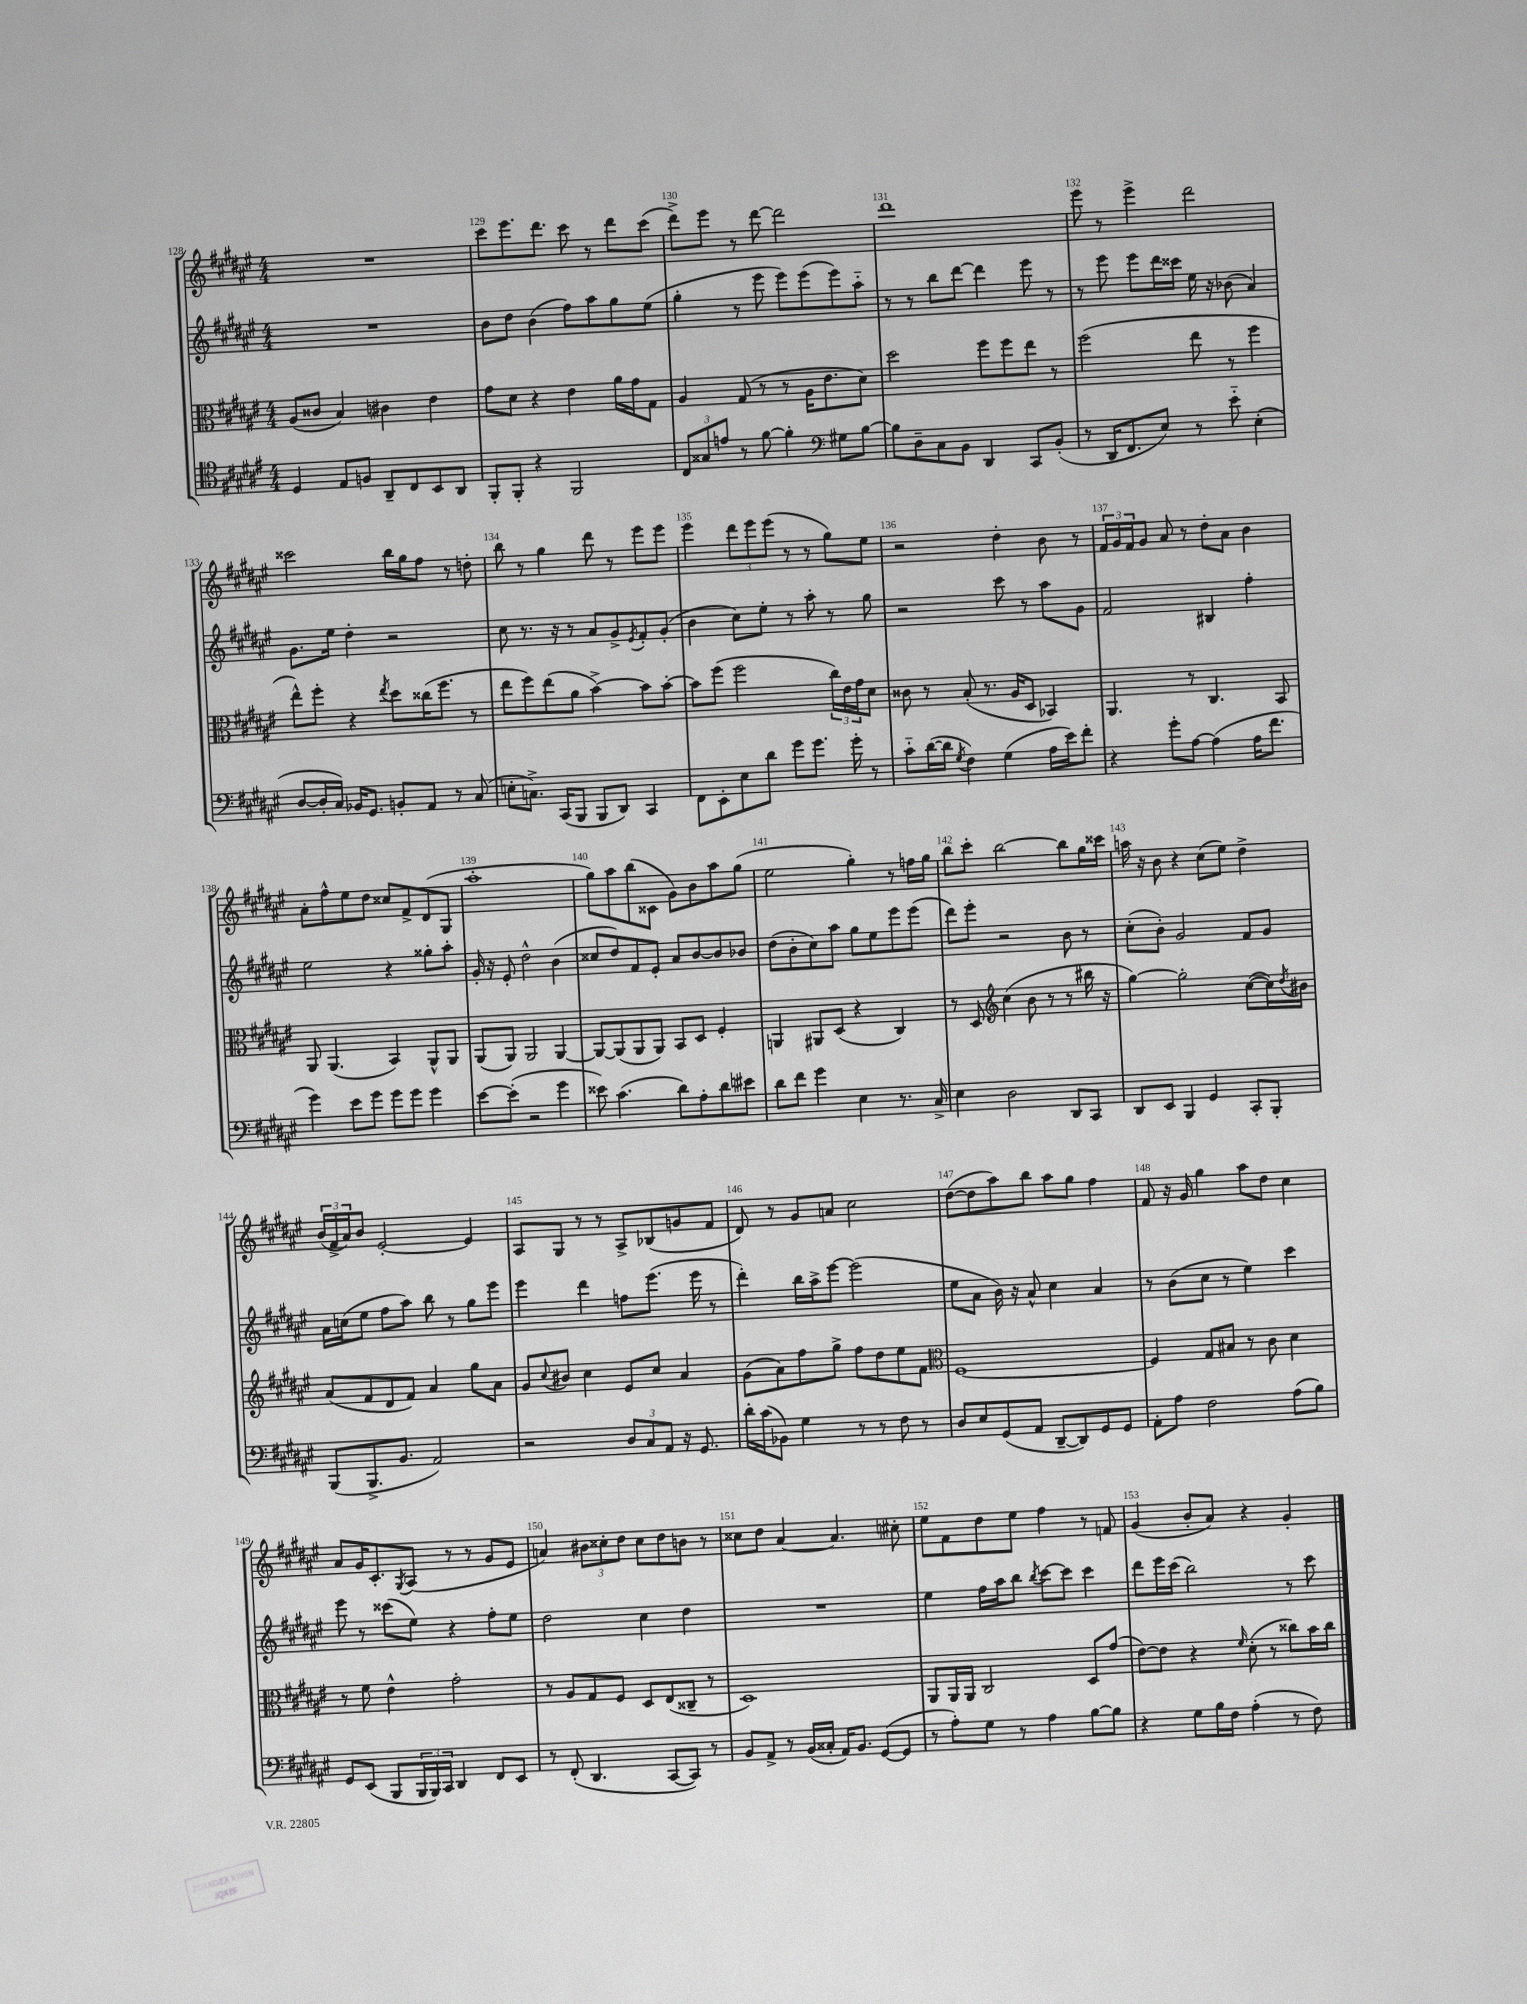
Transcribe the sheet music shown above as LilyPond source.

<<
\new StaffGroup <<
\new Staff = "s0" {
    \clef treble \key fis \major \numericTimeSignature \time 4/4
    R1 |
    cis'''8 eis'''8. dis'''8. cis'''8 r8 dis'''8 cis'''8( |
    dis'''8->) eis'''8 r8 dis'''8~ dis'''2 |
    dis'''1 |
    eis'''8 r8 eis'''4-> dis'''2 |
    cisis'''2 b''16 gis''16 fis''8 r8 d''8-. |
    b''8 r8 gis''4 dis'''8 r8 eis'''8 eis'''8 |
    eis'''4 \tuplet 3/2 { dis'''8 eis'''8 eis'''8( } r8 r8 gis''8) eis''8 |
    r2 dis''4-. b'8 r8 |
    \tuplet 3/2 { fis'16 gis'16 fis'16 } gis'8 ais'8 r8 dis''8-. ais'8 b'4 |
    ais'8-. fis''8-^ eis''8 dis''8 cisis''8 fis'8-> dis'8( gis8 |
    ais''1-. |
    gis''8) ais''8 b''8( cisis'8 gis'8) b'8 ais''8 gis''8( |
    eis''2 gis''4-.) r8 f''16 gis''16 |
    b''8 cis'''8-. b''2~ b''8 gis''16 cisis'''16 |
    a''16 r16 b'8 r4 cis''8( eis''8) dis''4-> |
    \tuplet 3/2 { b'16( fis'16-> ais'16) } b'8 eis'2~-. eis'4 |
    ais8 gis8 r8 r8 ais8-> bes8( g'8 fis'8 |
    dis'8) r8 gis'8 a'8 cis''2 |
    dis''8~( dis''8 ais''8) b''8 ais''8 gis''8 fis''4 |
    fis'8 r16 gis'16 gis''4 ais''8 dis''8 cis''4 |
    ais'8 gis'16 cis'8.-. \acciaccatura { gis8 } ais8( r8 r8 gis'8 eis'8 |
    a'4) \tuplet 3/2 { bis'8 cisis''8-. dis''8 } cisis''8 dis''8 b'8 r8 |
    cisis''8 dis''8 ais'4~ ais'4. cis''8-. |
    eis''8 fis'8 dis''8 eis''8 fis''4 r8 f'8 |
    gis'4( b'8-. ais'8) r4 gis'4-. \bar "|." |
}
\new Staff = "s1" {
    \clef treble \key fis \major \numericTimeSignature \time 4/4
    R1 |
    b'8 dis''8 b'4( fis''8) ais''8 gis''8 eis''8( |
    gis''4-. r8 eis'''8 eis'''8) eis'''8( eis'''8) ais''8-_ |
    r8 r8 b''8 dis'''8~ dis'''4 eis'''8 r8 |
    r8 eis'''8 eis'''8 dis'''16 cisis'''16 eis''16 r16 bes'8( ais'4) |
    gis'8. eis''16 dis''4-. r2 |
    cis''8 r8. r16 r8 ais'8 gis'8-> \acciaccatura { eis'8 } fis'8-. gis'8-.( |
    b'4 cis''8) eis''8-. r8 ais''8-. r8 gis''8 |
    r2 cis'''8 r8 ais''8 gis'8 |
    fis'2 bis4 fis''4-. |
    eis''2 r4 gisis''8-. ais''8-. |
    gis'16-. r16 eis'8-. dis''2-^ b'4( |
    cisis''8 dis''8) fis'8 eis'8-. ais'8 b'8~ b'8 bes'8 |
    dis''8( b'8-. cis''8) ais''8 gis''8 eis''8 eis'''8 eis'''8( |
    dis'''8) eis'''8-. r2 b'8 r8 |
    cis''8-.( b'8-.) gis'2 fis'8 gis'8 |
    ais'16 c''16( eis''8 fis''8 ais''8) b''8 r8 gis''8 eis'''8 |
    eis'''4 dis'''4 f''8 eis'''8.( eis'''16 r8 |
    dis'''4-.) b''16 ais''16-> eis'''8~ eis'''2( |
    eis''8 ais'8 b'16) r16 ais'8-^ cis''4 ais'4 |
    r8 b'8( cis''8 r8 eis''4) cis'''4 |
    eis'''8 r8 cisis'''8( eis''8) r4 fis''8-. eis''8 |
    dis''2 cis''4 dis''4 |
    R1 |
    eis''4 fis''16 ais''16 b''8 \acciaccatura { b''8 } cis'''8~ cis'''8 cis'''4 |
    dis'''8 eis'''16 cis'''16( b''2) r8 cis'''8 \bar "|." |
}
\new Staff = "s2" {
    \clef alto \key fis \major \numericTimeSignature \time 4/4
    ais8( cisis'8 b4) cis'4 eis'4 |
    gis'8 dis'8 r4 eis'4 ais'16 gis'16 gis8 |
    ais4 gis8( r8 r8 ais16 eis'8. dis'8) |
    dis''2 fis''8 fis''8 eis''8 r8 |
    fis''2( eis''8 r8 fis''4 |
    eis''8-^) fis''8-. r4 \acciaccatura { eis''8 } dis''8 cisis''16( fis''8. r8 |
    eis''8 fis''8) eis''8( ais'8 b'4~->) b'8 b'8~-. |
    b'8 fis''8( fis''2 \tuplet 3/2 { cis''16) eis'16 gis'16 } dis'8 |
    cisis'8 r8 b8-.( r8. ais16 dis8 bes,4) |
    ais,4. r8 cis4. b,8 |
    ais,8 ais,4.( b,4) ais,8-^ ais,8 |
    ais,8( ais,8) ais,2 ais,4~ |
    ais,8~ ais,8( ais,8 ais,8) b,8 dis8 fis4-. |
    a,4 ais,8 dis8( r4 cis4) |
    r8 dis8 \clef treble cis''4( b'8 r8 r8 bis''16 r16 |
    gis''4~) gis''2-. cis''8~( cis''16) \acciaccatura { dis''8 } bis'16 |
    ais'8( fis'8 dis'8 fis'8) ais'4 gis''8 ais'8 |
    gis'8 \appoggiatura { cis''8 } bis'8 cis''4 eis'8 cis''8 ais'4 |
    gis'8( ais'8) fis''8 gis''8-> fis''8 dis''8 eis''8 fis'8 |
    \clef alto fis1~ |
    fis4 gis8 bis8 r8 cis'8 dis'4 |
    r8 fis'8 eis'4-^ gis'2-. |
    r8 ais8 gis8 fis8 dis8 eis8( cisis8-- r8 |
    dis1) |
    ais,8 ais,16 ais,16 cis2 dis8 gis'8( |
    eis'8~) eis'8 r4 \grace { fis'16 } dis'8-.( r8 cisis''8) b'16 cisis''16 \bar "|." |
}
\new Staff = "s3" {
    \clef tenor \key fis \major \numericTimeSignature \time 4/4
    dis4 eis8 f8 ais,8-- cis8 b,8 ais,8 |
    fis,8-. fis,8-. r4 fis,2 |
    \tuplet 3/2 { cis8 gisis8 e'8 } r8 fis'8~ fis'4-. \clef bass gis8 b8~ |
    b8 dis8-- cis8 b,8 dis,4 cis,8 b,8-.( |
    r8 dis,16 fis,8. eis8) r8 eis'8-_ eis4-.( |
    dis8~ dis16-. cis16) bes,16 gis,8. b,8-. ais,8 r8 cis8( |
    e8-. c8.->) cis,16( b,,8 b,,8 dis,8) cis,4 |
    fis,8 eis,8-. eis8 dis'8 gis'8 gis'8. gis'16-. r8 |
    cis'8-_ dis'16~( dis'16 \acciaccatura { gis8 } fis4) gis4( ais16 eis'16) fis'8-. |
    r4 gis'8-. ais8~ ais4( ais16 fis'8. |
    gis'4) eis'8 gis'8 gis'8 gis'8 gis'4 |
    eis'8~ eis'8-.( r2 gis'4 |
    eisis'8) cis'4.( dis'8) ais8-. dis'8 eis'8 |
    dis'8 fis'8 gis'4 eis4 r8. cis16-> |
    eis4 dis2 dis,8 cis,8 |
    dis,8 eis,8 b,,4 gis,4 cis,8-. b,,8-. |
    b,,8( b,,8.-> b,8. ais,2) |
    r2 \tuplet 3/2 { dis8 cis8 ais,8 } r16 gis,8. |
    dis'16-. cis'16( bes,8) gis4 r8 r8 fis8 r8 |
    dis8 eis8 gis,8( ais,8 dis,8~-- dis,8) gis,8 gis,8 |
    ais,8-. ais8 fis2 ais8( b8) |
    gis,8 eis,8( b,,8 \tuplet 3/2 { b,,16 b,,16) cis,16 } dis,4 fis,8 eis,8 |
    r8 fis,8-.( dis,4. cis,8~ cis,8) r8 |
    b,8 ais,8-> r8 b,16( cisis16-. ais,16) b,8. gis,8~( gis,8 |
    r8 ais8-.) gis8 r8 ais4 b8~ b8 |
    r4 gis8 b16 fis16 ais4-.( r8 fis8) \bar "|." |
}
>>
>>
\layout { \context { \Score currentBarNumber = #128 \override BarNumber.break-visibility = ##(#f #t #t) barNumberVisibility = #all-bar-numbers-visible } }
